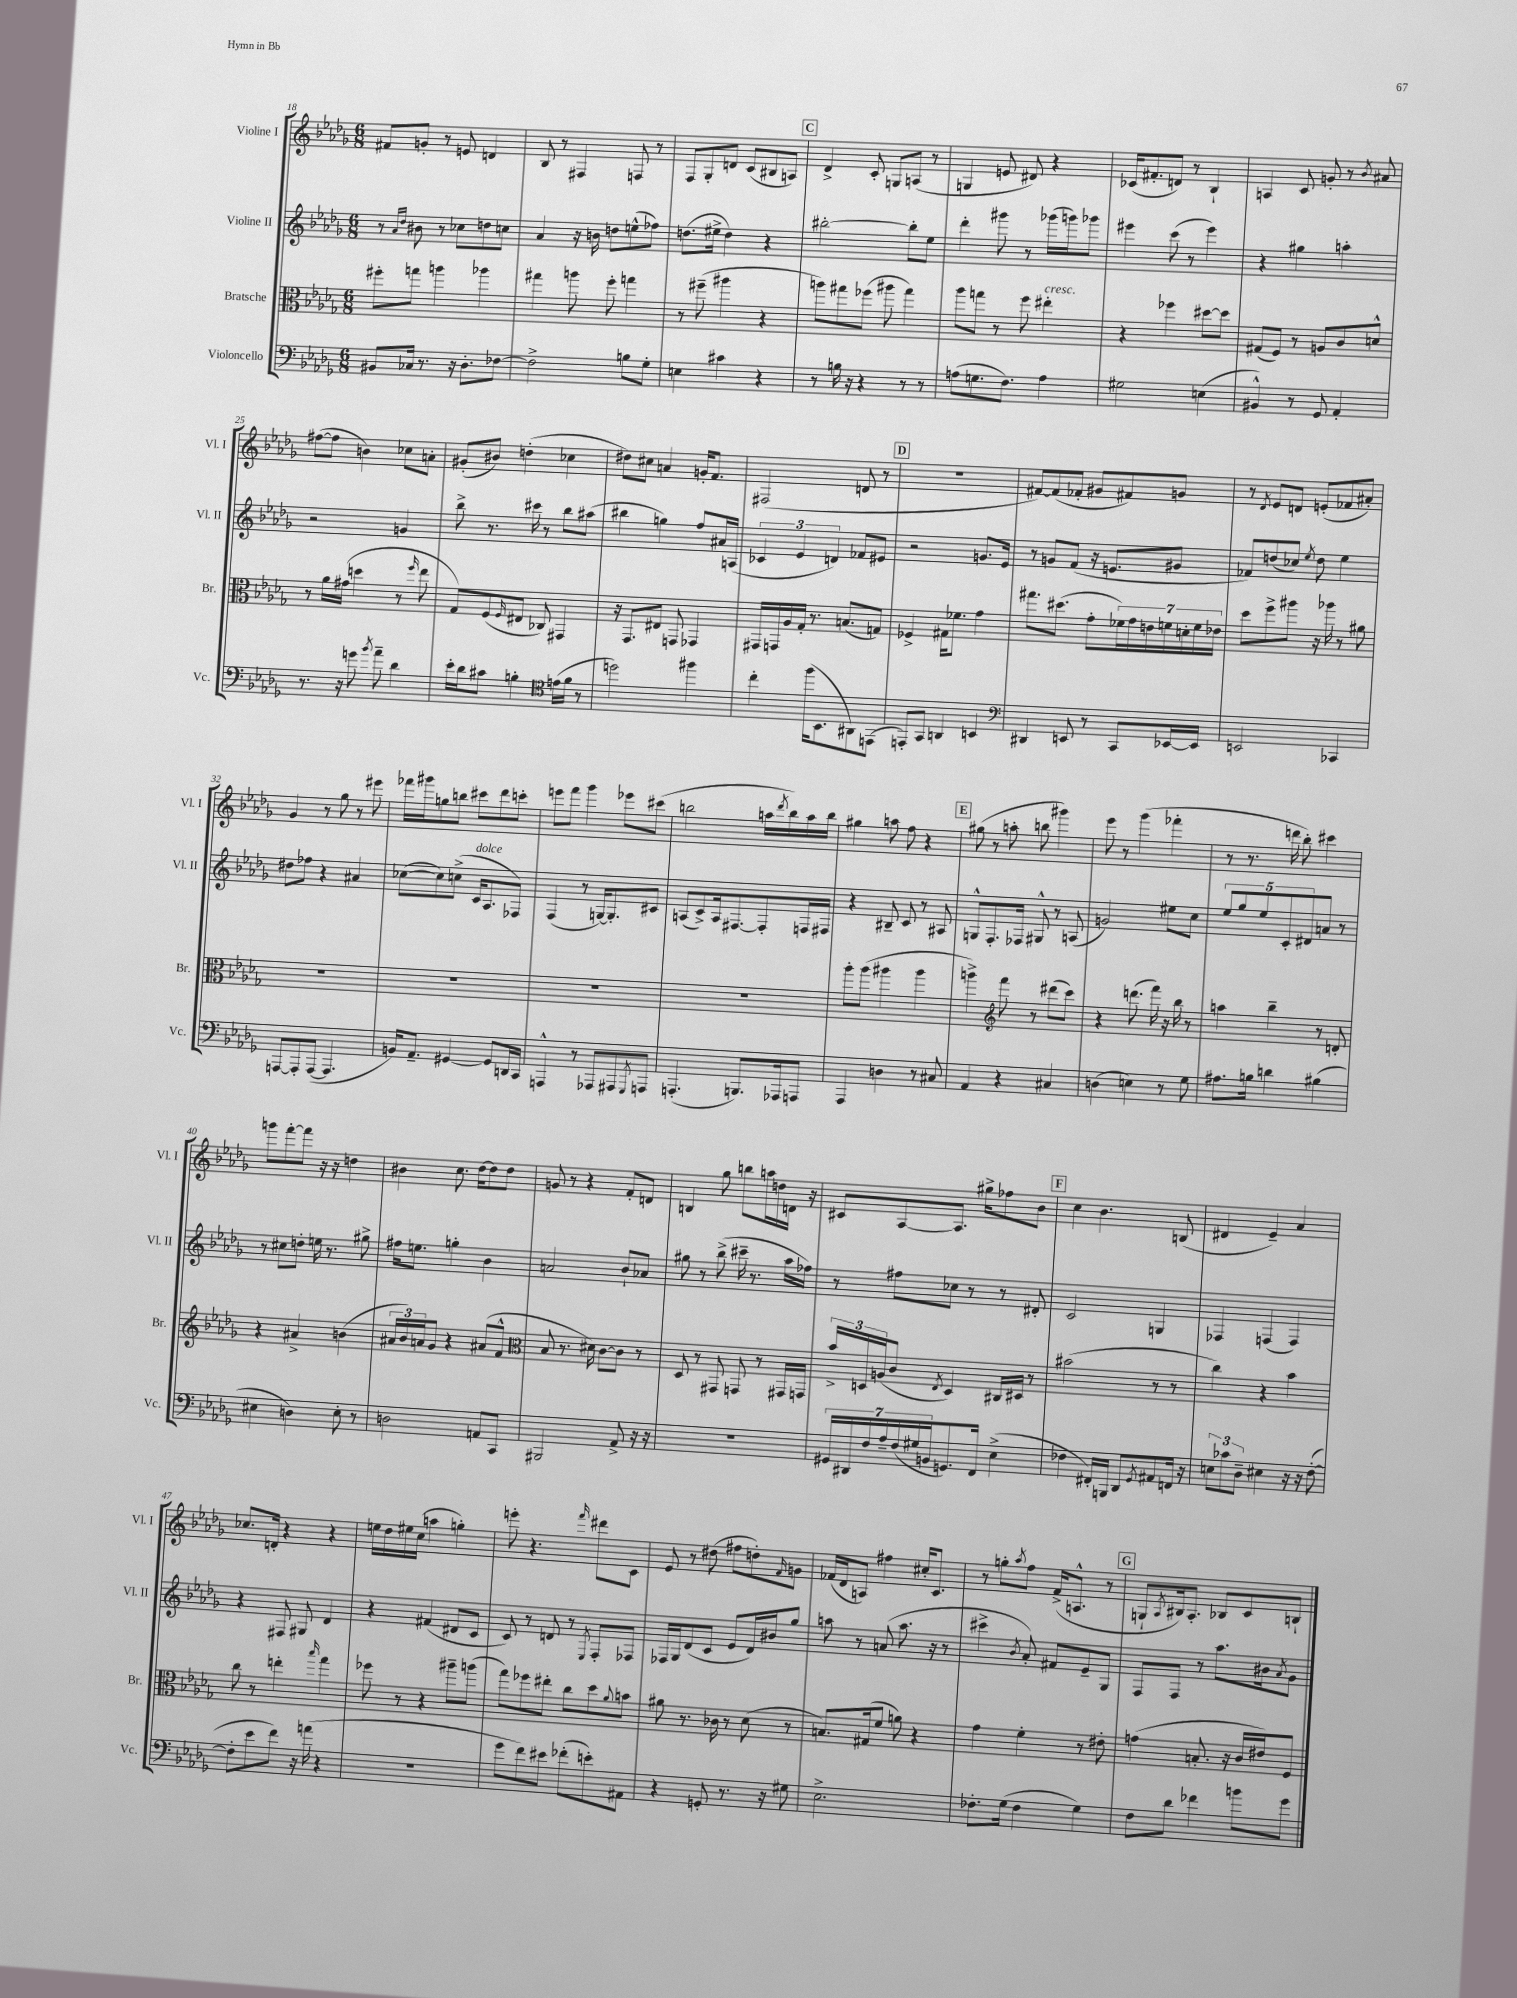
<<
\new StaffGroup <<
\new Staff = "s0" \with { instrumentName = "Violine I" shortInstrumentName = "Vl. I" } {
    \clef treble \key des \major \numericTimeSignature \time 6/8
    fis'8 g'8-. r8 e'8 d'4 |
    bes8 r8 fis4 f8 r8 |
    f8 ges8-. d'8 c'8( bis8 a8) |
    \mark \markup { \box "C" } des'4-> c'8-. g8 a8( r8 |
    g4 e'8 dis'8) r4 |
    ces'16( fis'8.-. d'8) r8 bes4-! |
    a4 c'8 g'8-. r8 \acciaccatura { bes'8 } ais'8 |
    fis''8~( fis''8 b'4) ces''8 a'8-. |
    gis'8-.( bis'8) d''4-.( ces''4 |
    dis''8) cis''8 a'4 g'16-. f'8. |
    fis2( d'8 r8 |
    \mark \markup { \box "D" } R2. |
    fis'8~) fis'8( fes'8-. gis'8 fis'8) g'8 |
    r8 \acciaccatura { des'8 } ees'8 d'8 e'8-.( fes'8 ais'8-.) |
    ges'4 r8 ges''8 r8 eis'''8 |
    fes'''16 gis'''16 g''8 b''8 cis'''8 des'''8 c'''8-. |
    e'''8 f'''8 ges'''4 ees'''8 cis'''8( |
    b''2 a''16 \acciaccatura { des'''8 } b''16) a''16 b''16 |
    gis''4 a''8 f''8 r4 |
    \mark \markup { \box "E" } gis''8( r8 a''8-. b''8 gis'''4) |
    ees'''8 r8 ges'''4( fes'''4-. |
    r8 r8. d'''16 bes''8-.) cis'''4 |
    g'''8 f'''8~-. f'''8 r16 r16 d''4 |
    bis'4 c''8. des''16~ des''8 des''8 |
    g'8 r8 r4 f'8-. d'8 |
    b4 ges''8 b''8 a''16 d''16 d'16 r16 |
    cis'8 aes8~ aes8. gis''16-> fes''8 bes'8 |
    \mark \markup { \box "F" } c''4 bes'4. b8( |
    dis'4 ees'4--) aes'4 |
    ces''8. d'16-. r4 r4 |
    e''16 des''16 eis''16 c''16( a''4 g''4-.) |
    e'''8-. r4. \grace { f'''16 } dis'''8 c'8 |
    ees'8 r8 dis''8( fis''8 d''8-.) \grace { f'16 } g'8 |
    fes'16( des'16 a8) fis''4 cis''16-. c'8. |
    r8 g''8-. \acciaccatura { aes''8 } f''8 f'16->( a8.-^ r8 |
    \mark \markup { \box "G" } g8-! \acciaccatura { aes8 } bis16) aes8.-. bes8 c'8 b8-! \bar "|." |
}
\new Staff = "s1" \with { instrumentName = "Violine II" shortInstrumentName = "Vl. II" } {
    \clef treble \key des \major \numericTimeSignature \time 6/8
    r8 \grace { aes'16 des''16 } bis'8 r8 ces''8 d''8 c''8 |
    aes'4 r16 b'16 d''8 e''8-^( fes''8) |
    d''8.( eis''16-> d''4) r4 |
    \mark \markup { \box "C" } bis''2~-. bis''8-. ees''8 |
    des'''4-. gis'''8 r8 ges'''16( g'''16) ges'''8 |
    eis'''4 c'''8( r8 eis'''4) |
    r4 gis''4 a''4-. |
    r2 g'4 |
    bes''8-> r8. cis'''16 r8 bes''8 ais''8( |
    bis''4 g''4) f''8 ais'16 a16( |
    \tuplet 3/2 { ces'4 ees'4 d'4) } fes'8 eis'8 |
    \mark \markup { \box "D" } r2 g'8. ees'16 |
    r8 g'8 f'8( r16 e'8. gis'8 |
    fes'8) d''8( ces''8) \acciaccatura { ees''8 } d''8 ees''4 |
    dis''8 fes''8 r4 ais'4 |
    ces''8~( ces''8) c''8->( c'16^\markup { \italic "dolce" } aes8. fes8) |
    f4( r8 g16~) g8.-. cis'8 |
    a8( c'8->) a16 fis8.~ fis8-. f16 fis16 |
    r4 bis8-- c'8 r8 ais8 |
    \mark \markup { \box "E" } g8-^ f8.-. fes16 gis8-^ r8 a8( |
    g'2) eis''8 c''8 |
    \tuplet 5/4 { ees''8 ges''8 ees''8 c'8-. dis'8 } a'8 r8 |
    r8 cis''8 d''8-. e''16 r8. gis''8-> |
    fis''16 e''8. g''4-. bes'4 |
    a'2 bes'8-! aes'8 |
    gis''8 r8 bes''8->( cis'''16-- r8. aes''16 fes''16) |
    r8 fis''8 ces''8 r8 r8 dis'8-. |
    \mark \markup { \box "F" } c'2 g4 |
    fes4 f4( f4) |
    r4 fis8 gis8 des'4 |
    r4 fis'4( dis'8 c'8 |
    c'8) r8 d'8 r8 \acciaccatura { ees8 } f8-. fes8 |
    fes16 ges16 des'8( c'8 ees'8 des'16) bis'16 ges''8 |
    a''8 r8 a'8( a''8. r16 r8 |
    cis'''4-> \acciaccatura { bes'8 } aes'8-.) fis'8 ees'8-- ges8 |
    \mark \markup { \box "G" } f8 f8 r8 aes''8. bis'16 \acciaccatura { aes'8 } ges'8 \bar "|." |
}
\new Staff = "s2" \with { instrumentName = "Bratsche" shortInstrumentName = "Br." } {
    \clef alto \key des \major \numericTimeSignature \time 6/8
    fis''8-. g''8 a''4 aes''4 |
    gis''4 a''8 f''8-. g''4 |
    r8 fis''8--( ais''4 r4 |
    \mark \markup { \box "C" } a''8) gis''8 fes''8( ais''8 gis''4) |
    aes''8 g''8 r8 f''8 eis''4-.^\markup { \italic "cresc." } |
    r4 fes''4 dis''8~ dis''8 |
    gis8( f8) r8 a8 c'8 d'8-^ |
    r8 aes'16 gis'16( d''4 r8 \grace { f''16 } ees''8 |
    ges8) f8( \grace { f16 } eis8 ces8) gis,4 |
    r16 ges,8. eis8 g,8 ges,4 |
    gis,16 g,16 aes16 ges16-. r8. b8.( g8) |
    \mark \markup { \box "D" } fes4-> gis16 fes'8. ges'4 |
    gis''8. dis''8.( ges'8-. \tuplet 7/4 { fes'16) ges'16 e'16 f'16 d'16-. f'16 ees'16 } |
    des''8 f''8-> ais''8 r16 aes''16 r8 ais'8 |
    R2. |
    R2. |
    R2. |
    R2. |
    aes''8-. aes''8( ais''4 ais''4 |
    \mark \markup { \box "E" } a''4->) \clef treble f'''8 r8 dis'''8( c'''8) |
    r4 d'''8.( f'''16) r16 bes''16 r8 |
    a''4 bes''4-- r8 d'8-. |
    r4 ais'4-> b'4( |
    \tuplet 3/2 { ais'16 bes'16) a'16 } ges'8 r4 ais'8( f'8-^ |
    \clef alto bes8 r8. dis'16) c'8~ c'8 r8 |
    des8 r8 gis,8 g,8 r8 gis,16 g,16 |
    \tuplet 3/2 { bes'16-> d16 a16( } c'8 \acciaccatura { ees8 } d4) cis16 dis16 r8 |
    \mark \markup { \box "F" } bis'2( r8 r8 |
    c''4) r4 bes'4 |
    c''8 r8 e''4-. \grace { bes''16 } ges''4 |
    fes''8 r8 r4 ais''8-- a''8( |
    ges''8) fes''8 eis''8-. c''8 des''8 \appoggiatura { aes'8 } b'8 |
    ais'8 r8. ces'16 r8 des'8( r8 |
    b8.) gis16( f'8 a'8) r4 |
    ges'4 f'4-. r8 eis'8-. |
    \mark \markup { \box "G" } g'4( b8.-. r16 c'16 eis'16) f8 \bar "|." |
}
\new Staff = "s3" \with { instrumentName = "Violoncello" shortInstrumentName = "Vc." } {
    \clef bass \key des \major \numericTimeSignature \time 6/8
    bis,8 ces16 r8. r16 des8.-. fes8~ |
    fes2-> b8 ges8-. |
    e4 cis'4 r4 |
    \mark \markup { \box "C" } r8 b16 r16 r4 r8 r8 |
    a8( g8. f8.) a4 |
    gis2 e4( |
    bis,4-^) r8 ges,8 aes,4-. |
    r8. r16 g'8 \acciaccatura { bes'8 } aes'8-- des'4 |
    ees'16-. des'16 cis'8 b4-. \clef tenor e'16( f'16 r8 |
    d''2) fis''4 |
    c''4-. f''16( bes,8. ais,8) e,8( |
    \mark \markup { \box "D" } e,8-.) ges,8 a,4 b,4 |
    \clef bass dis,4 e,8 r8 c,8 ees,16~ ees,16 |
    e,2 ces,4 |
    a,,8~ a,,8-. a,,8~( a,,4. |
    b,16) aes,8.-- gis,4~ gis,8 d,16 c,16 |
    a,,4-^ r8 aes,,8 ais,,8 \acciaccatura { ges,,8 } a,,8 |
    a,,4.-.( b,,8.) aes,,16 a,,8 |
    aes,,4 d4 r8 cis8 |
    \mark \markup { \box "E" } aes,4 r4 cis4 |
    d4( e4) r8 ges8 |
    ais8. b16 d'4 bis4( |
    eis4 d4) eis8-. r8 |
    d2 a,8 c,8 |
    bis,,2 aes,8-> r16 r16 |
    R2. |
    \tuplet 7/4 { gis,16 dis,16 f16 aes16-- f16( gis16 b,16 } g,8.) f,16 ees4->( |
    \mark \markup { \box "F" } fes4 fis,16-.) b,,16 des,8 \acciaccatura { ges,8 } ais,8 f,16 r16 |
    \tuplet 3/2 { e8 ces'8 des8-- } eis4 r16 r16 f8~-.( |
    f8-. ees'8 f'8) r16 a'16( r4 |
    R2. |
    ges'8 f'8) eis'8 fes'8-.( e'8-.) ais,8 |
    r4 g,8-. r8. r16 gis8 |
    ees2.-> |
    fes8.-. ges16( fes4 ges4) |
    \mark \markup { \box "G" } f8 des'8 fes'4 b'8 ges'8 \bar "|." |
}
>>
>>
\layout { \context { \Score currentBarNumber = #18 } }
